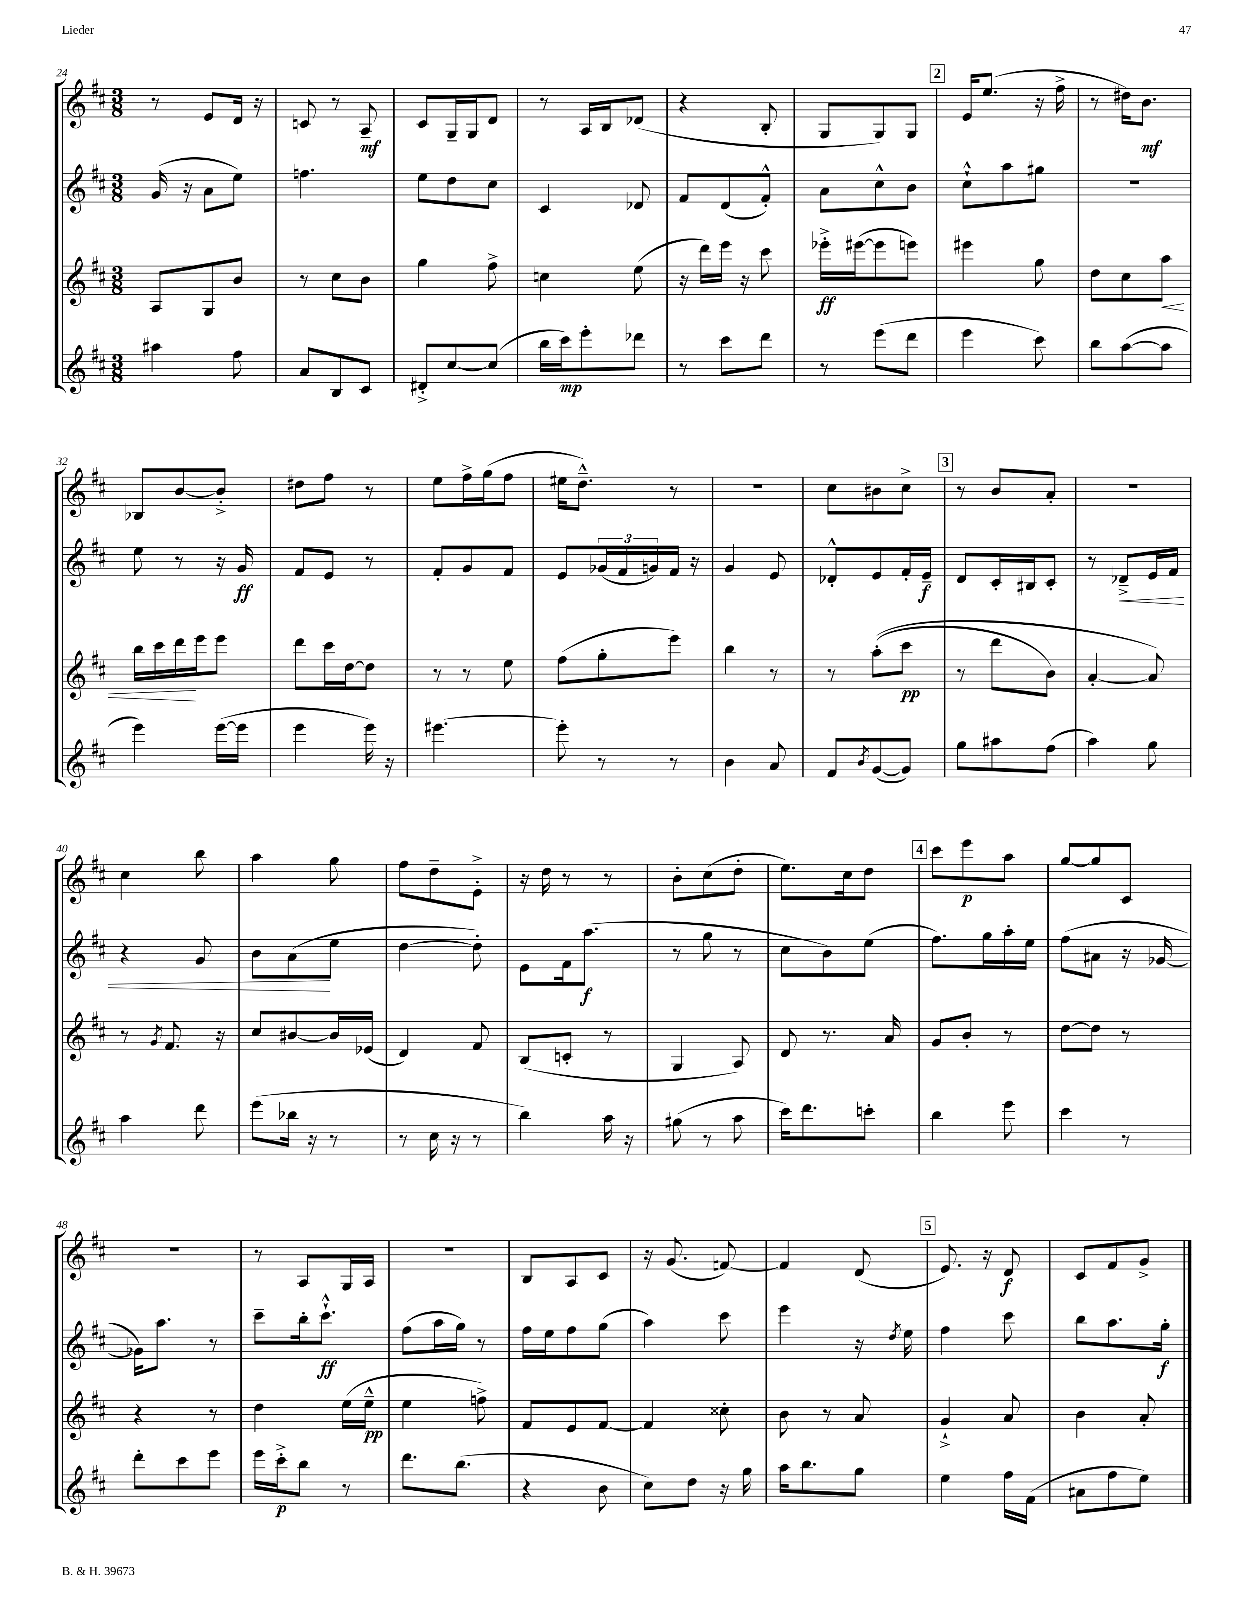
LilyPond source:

<<
\new StaffGroup <<
\new Staff = "s0" {
    \clef treble \key d \major \numericTimeSignature \time 3/8
    r8 e'8 d'16 r16 |
    c'8 r8 a8--\mf |
    cis'8 g16-- g16 d'8 |
    r8 a16 b16 des'8( |
    r4 b8-. |
    g8 g8) g8 |
    \mark \markup { \box "2" } e'16 e''8.( r16 fis''16-> |
    r8 dis''16) b'8.\mf |
    bes8 b'8~ b'8-.-> |
    dis''8 fis''8 r8 |
    e''8 fis''16-> g''16( fis''8 |
    eis''16 d''8.---^) r8 |
    R4. |
    cis''8 bis'8 cis''8-> |
    \mark \markup { \box "3" } r8 b'8 a'8-. |
    R4. |
    cis''4 b''8 |
    a''4 g''8 |
    fis''8 d''8-- e'8-.-> |
    r16 d''16 r8 r8 |
    b'8-. cis''8( d''8-. |
    e''8.) cis''16 d''8 |
    \mark \markup { \box "4" } cis'''8 e'''8\p a''8 |
    g''8~ g''8 cis'8 |
    R4. |
    r8 a8 g16 a16 |
    R4. |
    b8 a8 cis'8 |
    r16 g'8.( f'8~) |
    f'4 d'8( |
    \mark \markup { \box "5" } e'8.) r16 d'8\f |
    cis'8 fis'8 g'8-> \bar "|." |
}
\new Staff = "s1" {
    \clef treble \key d \major \numericTimeSignature \time 3/8
    g'16( r16 a'8 e''8) |
    f''4. |
    e''8 d''8 cis''8 |
    cis'4 des'8 |
    fis'8 d'8( fis'8-.-^) |
    a'8 cis''8-^ b'8 |
    \mark \markup { \box "2" } cis''8-!-^ a''8 gis''8 |
    R4. |
    e''8 r8 r16 g'16\ff |
    fis'8 e'8 r8 |
    fis'8-. g'8 fis'8 |
    e'8 \tuplet 3/2 { ges'16( fis'16 g'16) } fis'16 r16 |
    g'4 e'8 |
    des'8-.-^ e'8 fis'16-. e'16--\f |
    \mark \markup { \box "3" } d'8 cis'16-. bis16 cis'8-. |
    r8 des'8--->\< e'16 fis'16 |
    r4 g'8 |
    b'8 a'8\!( e''8 |
    d''4~ d''8-.) |
    e'8 fis'16 a''8.\f( |
    r8 g''8 r8 |
    cis''8 b'8) e''8( |
    \mark \markup { \box "4" } fis''8.) g''16 a''16-. e''16 |
    fis''8( ais'8 r16 ges'16~ |
    ges'16) a''8. r8 |
    cis'''8-- b''16-. cis'''8.-!-^\ff |
    fis''8( a''16 g''16) r8 |
    fis''16 e''16 fis''8 g''8( |
    a''4) cis'''8 |
    e'''4 r16 \acciaccatura { d''8 } e''16 |
    \mark \markup { \box "5" } fis''4 cis'''8 |
    b''8 a''8. g''16-.\f \bar "|." |
}
\new Staff = "s2" {
    \clef treble \key d \major \numericTimeSignature \time 3/8
    a8 g8 b'8 |
    r8 cis''8 b'8 |
    g''4 fis''8-> |
    c''4 e''8( |
    r16 d'''16) e'''16 r16 cis'''8 |
    ees'''16-.->\ff eis'''16~( eis'''8 e'''8) |
    \mark \markup { \box "2" } eis'''4 g''8 |
    d''8 cis''8 a''8\< |
    b''16 cis'''16 d'''16\! e'''16 e'''8 |
    d'''8 cis'''16 d''16~ d''8 |
    r8 r8 e''8 |
    fis''8( g''8-. e'''8) |
    b''4 r8 |
    r8 a''8-.(\( cis'''8\pp |
    \mark \markup { \box "3" } r8 d'''8 b'8) |
    a'4~-. a'8\) |
    r8 \acciaccatura { g'8 } fis'8. r16 |
    cis''8 bis'8~ bis'16 ees'16( |
    d'4) fis'8 |
    b8( c'8-. r8 |
    g4 a8) |
    d'8 r8. a'16 |
    \mark \markup { \box "4" } g'8 b'8-. r8 |
    d''8~ d''8 r8 |
    r4 r8 |
    d''4 e''16( e''16---^\pp |
    e''4 f''8->) |
    fis'8 e'8 fis'8~ |
    fis'4 cisis''8-. |
    b'8 r8 a'8 |
    \mark \markup { \box "5" } g'4-!-> a'8 |
    b'4 a'8-. \bar "|." |
}
\new Staff = "s3" {
    \clef treble \key d \major \numericTimeSignature \time 3/8
    ais''4 fis''8 |
    a'8 b8 cis'8 |
    dis'8-.-> cis''8~ cis''8( |
    b''16 cis'''16\mp) e'''8-. des'''8 |
    r8 cis'''8 d'''8 |
    r8 e'''8( d'''8 |
    \mark \markup { \box "2" } e'''4 cis'''8) |
    b''8 a''8~( a''8 |
    e'''4) e'''16~( e'''16 |
    e'''4 e'''16) r16 |
    eis'''4.~ |
    eis'''8-. r8 r8 |
    b'4 a'8 |
    fis'8 \acciaccatura { b'8 } g'8~( g'8) |
    \mark \markup { \box "3" } g''8 ais''8 fis''8( |
    a''4) g''8 |
    a''4 d'''8 |
    e'''8( bes''16 r16 r8 |
    r8 cis''16 r16 r8 |
    b''4) a''16 r16 |
    gis''8( r8 a''8 |
    cis'''16) d'''8. c'''8-. |
    \mark \markup { \box "4" } b''4 e'''8 |
    cis'''4 r8 |
    d'''8-. cis'''8 e'''8 |
    e'''16 cis'''16-.->\p b''8 r8 |
    d'''8. b''8.( |
    r4 b'8 |
    cis''8) d''8 r16 g''16 |
    a''16 b''8. g''8 |
    \mark \markup { \box "5" } e''4 fis''16 fis'16( |
    ais'8 fis''8 e''8) \bar "|." |
}
>>
>>
\layout { \context { \Score currentBarNumber = #24 } }
